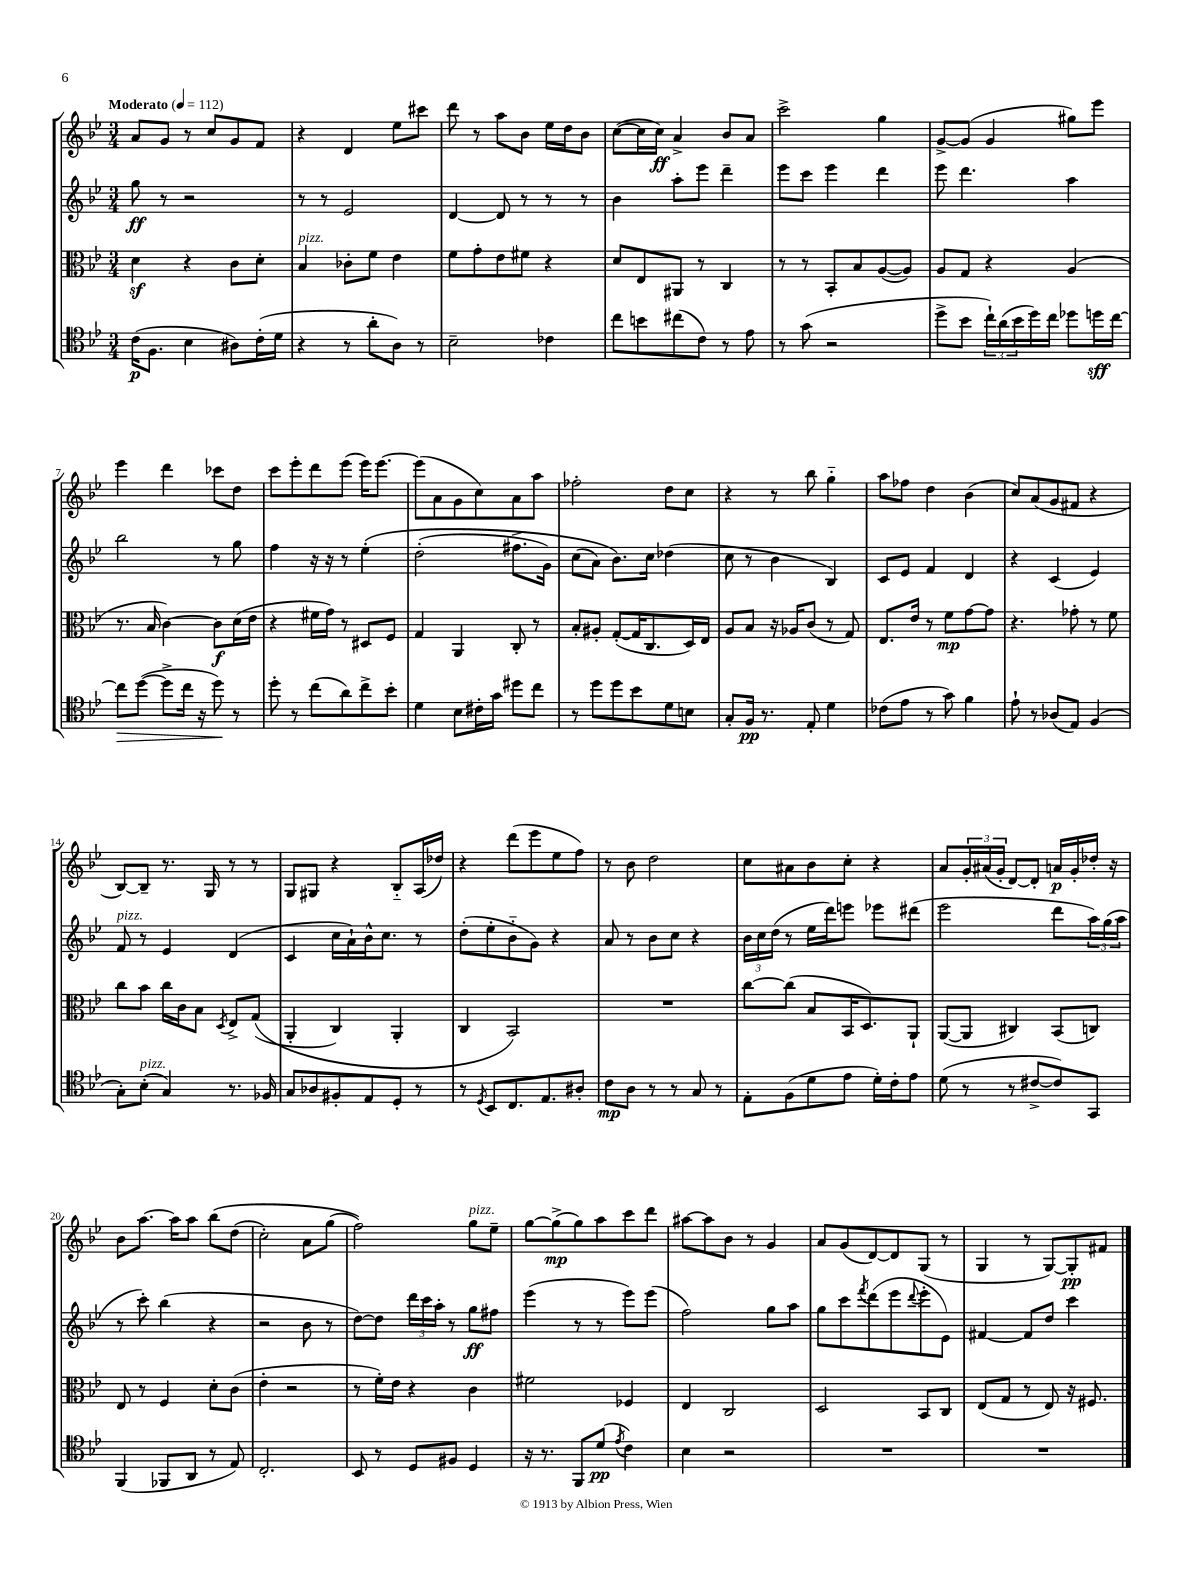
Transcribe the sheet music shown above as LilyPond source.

<<
\new StaffGroup <<
\new Staff = "s0" {
    \clef treble \key bes \major \numericTimeSignature \time 3/4 \tempo "Moderato" 4 = 112
    a'8 g'8 r8 c''8 g'8 f'8 |
    r4 d'4 ees''8 cis'''8 |
    d'''8 r8 a''8 bes'8 ees''16 d''16 bes'8 |
    c''8~( c''16 c''16\ff) a'4-> bes'8 a'8 |
    c'''2-> g''4 |
    g'8~-> g'8( g'4 gis''8) ees'''8 |
    ees'''4 d'''4 ces'''8 d''8 |
    c'''8 ees'''8-. d'''8 ees'''8( ees'''16) ees'''8.~ |
    ees'''8( a'8 g'8 c''8) a'8 a''8 |
    fes''2-. d''8 c''8 |
    r4 r8 bes''8 g''4-_ |
    a''8 fes''8 d''4 bes'4( |
    c''8) a'8( g'8 fis'8 r4 |
    bes8~) bes8-- r8. g16 r8 r8 |
    g8 gis8 r4 bes8-_ a16( des''16) |
    r4 d'''8( ees'''8 ees''8 f''8) |
    r8 bes'8 d''2 |
    c''8 ais'8 bes'8 c''8-. r4 |
    a'8 \tuplet 3/2 { g'16-. ais'16( g'16-. } d'8~) d'8-. a'16\p g'16-. des''16-. r16 |
    bes'8 a''8.~ a''16 a''8 bes''8\( d''8( |
    c''2-.) a'8 g''8( |
    f''2)\) g''8^\markup { \italic "pizz." } ees''8-- |
    g''8~ g''8->\mp( g''8) a''8 c'''8 d'''8 |
    ais''8~ ais''8 bes'8 r8 g'4 |
    a'8 g'8( d'8~) d'8 g8( r8 |
    g4 r8 g8~) g8-.\pp fis'8 \bar "|." |
}
\new Staff = "s1" {
    \clef treble \key bes \major \numericTimeSignature \time 3/4
    g''8\ff r8 r2 |
    r8 r8 ees'2 |
    d'4~ d'8 r8 r8 r8 |
    bes'4 a''8-. ees'''8 d'''4-- |
    ees'''8 c'''8 ees'''4 d'''4 |
    ees'''8 d'''4. a''4 |
    bes''2 r8 g''8 |
    f''4 r16 r16 r8 ees''4-.\( |
    d''2-.( fis''8.-> g'16) |
    c''8( a'8) bes'8.\) c''16 des''4( |
    c''8 r8 bes'4 bes4) |
    c'8 ees'8 f'4 d'4 |
    r4 c'4( ees'4) |
    f'8^\markup { \italic "pizz." } r8 ees'4 d'4( |
    c'4 c''16 a'16-!) bes'16-^ c''8. r8 |
    d''8-.( ees''8-. bes'8-_ g'8) r4 |
    a'8 r8 bes'8 c''8 r4 |
    \tuplet 3/2 { bes'16 c''16 d''16( } r8 ees''16 d'''16) e'''8 ees'''8 dis'''8( |
    ees'''2 d'''8 \tuplet 3/2 { a''16) g''16( a''16 } |
    r8 c'''8-.) bes''4( r4 |
    r2 bes'8 r8 |
    d''8~) d''8 \tuplet 3/2 { d'''16 c'''16 a''16-. } r8 g''8\ff fis''8 |
    ees'''4( r8 r8 ees'''8) ees'''8( |
    f''2) g''8 a''8 |
    g''8 c'''8 \acciaccatura { f'''8 } d'''8( ees'''8 \appoggiatura { d'''8 } ees'''8-. ees'8) |
    fis'4~ fis'8 d''8 c'''4 \bar "|." |
}
\new Staff = "s2" {
    \clef alto \key bes \major \numericTimeSignature \time 3/4
    d'4\sf r4 c'8 d'8-. |
    bes4^\markup { \italic "pizz." } ces'8-. f'8 ees'4 |
    f'8 g'8-. ees'8 fis'8 r4 |
    d'8 ees8 ais,8 r8 c4 |
    r8 r8 bes,8-. bes8 a8~( a8) |
    a8 g8 r4 a4( |
    r8. bes16 c'4~) c'8\f d'16( ees'16 |
    r4 fis'16 g'16) r8 dis8 f8 |
    g4 a,4 c8-. r8 |
    bes8-. ais8-. g8~-.( g16 c8. d16) ees16 |
    a8 bes8 r16 aes16 c'8( r8 g8) |
    ees8. ees'16 r8 f'8\mp g'8~ g'8 |
    r4. ges'8-. r8 f'8 |
    c''8 bes'8 c''16 c'16 bes8 \acciaccatura { d8 } ees8-> g8(\( |
    a,4-. c4) a,4-. |
    c4 bes,2\) |
    R2. |
    c''8~ c''8( bes8 bes,16 d8.) a,8-! |
    a,8~( a,8 cis4) bes,8( c8) |
    ees8 r8 f4 d'8-. c'8( |
    ees'4-. r2 |
    r8 f'16-.) ees'16 r4 c'4 |
    fis'2 fes4 |
    ees4 c2 |
    d2 bes,8 c8 |
    ees8( g8 r8 ees8) r16 fis8. \bar "|." |
}
\new Staff = "s3" {
    \clef tenor \key bes \major \numericTimeSignature \time 3/4
    c'16\p( f8. bes4 ais8) c'16-.( d'16 |
    r4 r8 a'8-. a8) r8 |
    bes2-- ces'4 |
    c''8 b'8 cis''8( c'8) r8 ees'8 |
    r8 g'8( r2 |
    d''8-> bes'8 \tuplet 3/2 { c''16-!) a'16( bes'16 } d''16) c''16 des''8 d''16\sff c''16~ |
    c''8\> d''8~( d''8-> c''16 r16 d''8\!) r8 |
    d''8-. r8 c''8( a'8) c''8-> bes'8-. |
    d'4 bes8 cis'16-. g'16 dis''8 c''8 |
    r8 d''8 d''8 bes'8 d'8 b8 |
    g8-. f16\pp r8. ees8-. d'4 |
    ces'8( ees'8 r8 g'8) f'4 |
    ees'8-! r8 aes8( ees8) f4( |
    g8-.) bes8-.^\markup { \italic "pizz." }( g4) r8. fes16 |
    g8 aes8 fis8-. ees8 d8-. r8 |
    r8 \acciaccatura { d8 } bes,8 c8. ees8. ais8-. |
    c'8\mp a8 r8 r8 g8 r8 |
    ees8-. f8( d'8 ees'8 d'16-.) c'16-. ees'8 |
    d'8( r8 r8 cis'8~-> cis'8) g,8 |
    f,4( fes,8 a,8 r8 ees8) |
    c2.-. |
    bes,8 r8 d8 fis8 d4 |
    r16 r8. f,8 d'8\pp( \acciaccatura { ees'8 } c'4) |
    bes4 r2 |
    R2. |
    R2. \bar "|." |
}
>>
>>
